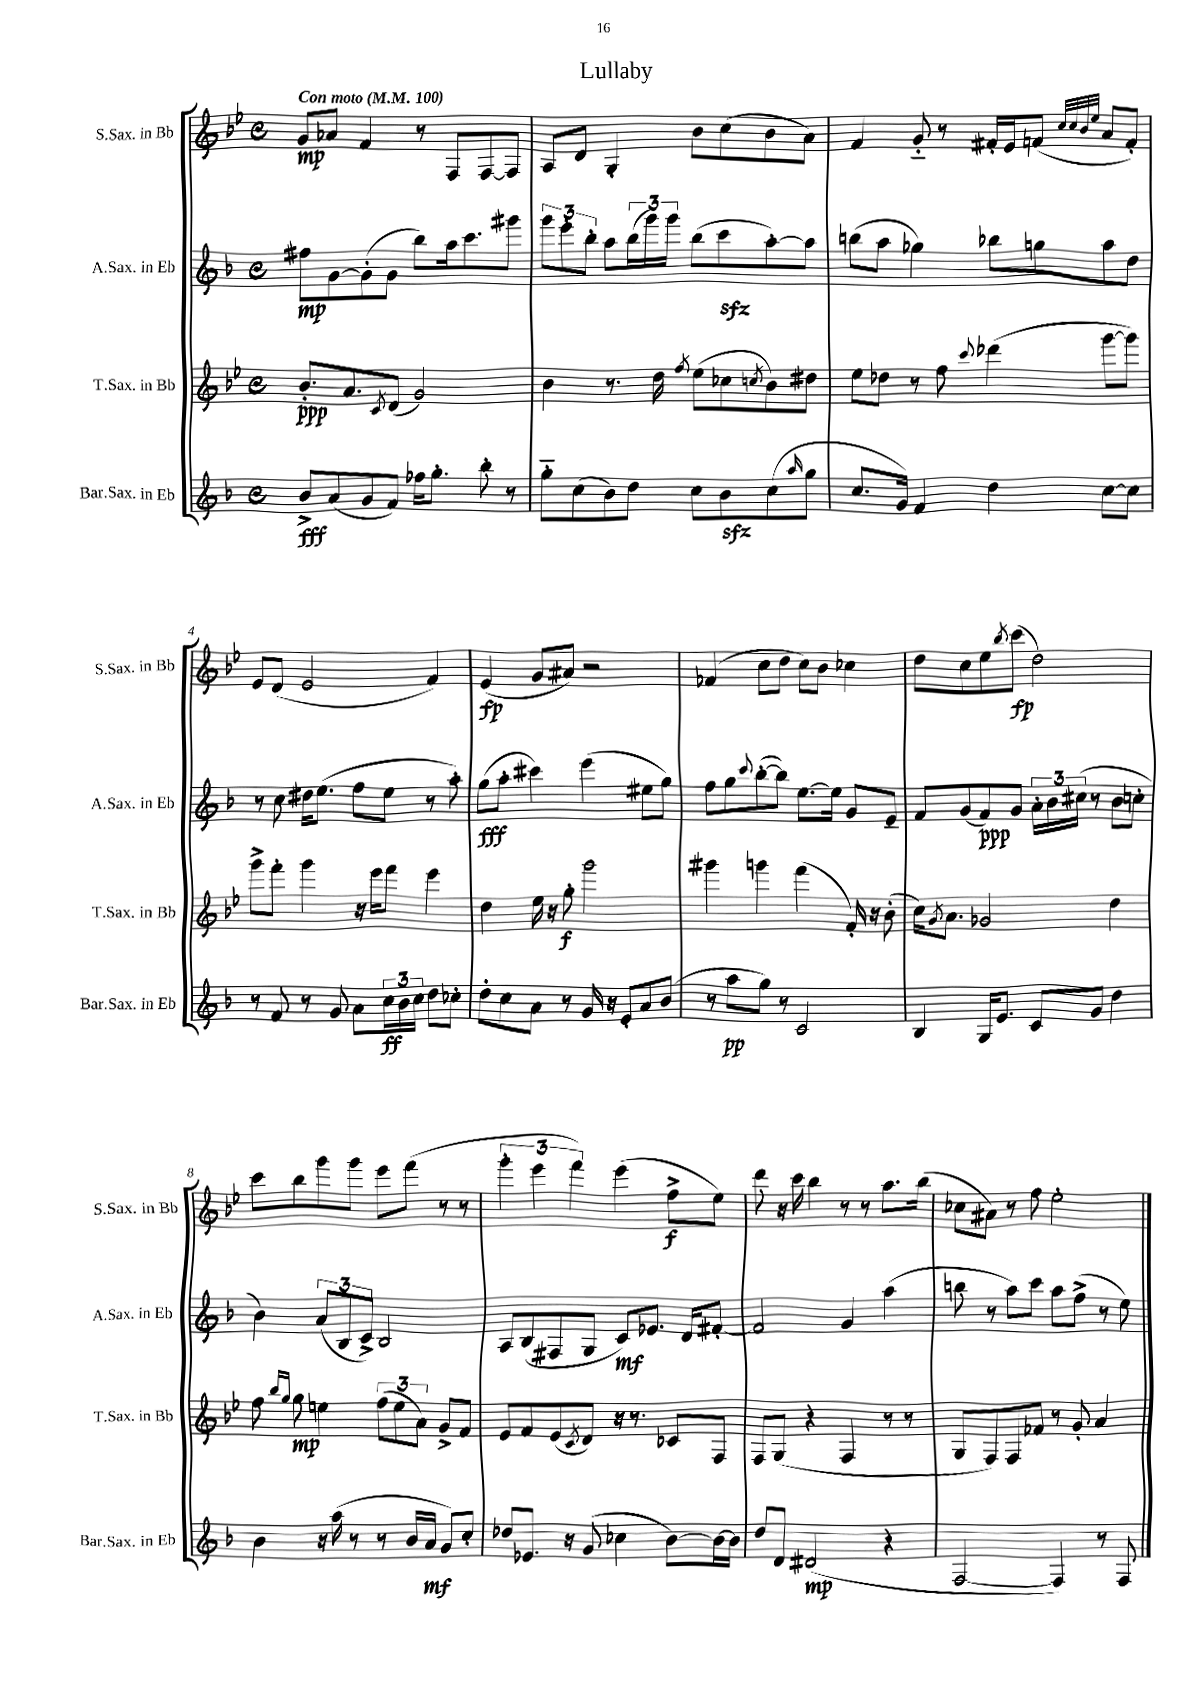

**kern	**dynam	**kern	**dynam	**kern	**dynam	**kern	**dynam
*part4	*part4	*part3	*part3	*part2	*part2	*part1	*part1
*staff4	*staff4	*staff3	*staff3	*staff2	*staff2	*staff1	*staff1
*I"Bar.Sax. in Eb	*	*I"T.Sax. in Bb	*	*I"A.Sax. in Eb	*	*I"S.Sax. in Bb	*
*I'Bar.Sax. in Eb	*	*I'T.Sax. in Bb	*	*I'A.Sax. in Eb	*	*I'S.Sax. in Bb	*
*clefG2	*	*clefG2	*	*clefG2	*	*clefG2	*
*k[b-]	*	*k[b-e-]	*	*k[b-]	*	*k[b-e-]	*
*M4/4	*	*M4/4	*	*M4/4	*	*M4/4	*
*met(c)	*	*met(c)	*	*met(c)	*	*met(c)	*
*MM100	*	*MM100	*	*MM100	*	*MM100	*
=1	=1	=1	=1	=1	=1	=1	=1
!	!	!	!	!	!	!LO:TX:a:B:t=Con moto	!
8b-^/L	fff	8.b-'/L	ppp	8ff#X\L	mp	8g/L	mp
(8a/	.	.	.	[8g\	.	8a-X/J	.
.	.	8.a/	.	.	.	.	.
8g/	.	.	.	(8g'\]	.	4f/	.
.	.	8qc/	.	.	.	.	.
8f/J)	.	(8d/J	.	8g\J	.	.	.
16ff-X\KL	.	2g/)	.	8bb-\L)	.	8r	.
8.gg'\J	.	.	.	.	.	.	.
.	.	.	.	16aa\k	.	8F/L	.
.	.	.	.	8.ccc\	.	.	.
8bb-'\	.	.	.	.	.	[8F/	.
8r	.	.	.	8ggg#X\J	.	8F/J]	.
=2	=2	=2	=2	=2	=2	=2	=2
8gg\L	.	4b-\	.	12ggg\L	.	8A/L	.
.	.	.	.	12eee'\	.	.	.
(8cc\	.	.	.	.	.	8d/J	.
.	.	.	.	12bb-'\J	.	.	.
8b-\)	.	8.r	.	8aa\L	.	4G'/	.
8dd\J	.	.	.	(24bb-\L	.	.	.
.	.	.	.	24ggg\)	.	.	.
.	.	16dd\	.	.	.	.	.
.	.	.	.	24ggg\JJ	.	.	.
.	.	8qff/	.	.	.	.	.
8cc\L	.	(8ee-\L	.	(8bb-\L	.	8b-\L	.
8b-zz\	.	8cc-X\	.	8ccczz\	.	(8cc\	.
.	.	8qccn/	.	.	.	.	.
(8cc\	.	8b-\)	.	[8aa'\)	.	8b-\	.
16qqaa/	.	.	.	.	.	.	.
8gg\J	.	8dd#X\J	.	8aa\J]	.	8a\J)	.
=3	=3	=3	=3	=3	=3	=3	=3
8.cc/L	.	8ee-\L	.	(8bbn\L	.	4f/	.
.	.	8dd-X\J	.	8aa\J	.	.	.
16g/Jk)	.	.	.	.	.	.	.
4f/	.	8r	.	4gg-X\)	.	8g/	.
.	.	8ff\	.	.	.	8r	.
.	.	8qqccc/	.	.	.	.	.
4dd\	.	(4ddd-X\	.	8bb-X\L	.	16f#X'/LL	.
.	.	.	.	.	.	16e-/J	.
.	.	.	.	8ggn\	.	(8fn/J	.
.	.	.	.	.	.	32qqcc/LLL	.
.	.	.	.	.	.	32qqcc/	.
.	.	.	.	.	.	32qqb-/	.
.	.	.	.	.	.	32qqee-/JJJ	.
[8cc\L	.	[8ggg\L	.	8aa\	.	8a/L	.
8cc\J]	.	8ggg\J])	.	8dd\J	.	8f'/J)	.
!!LO:LB:g=z
=4	=4	=4	=4	=4	=4	=4	=4
8r	.	8ggg^\L	.	8r	.	8e-/L	.
8f/	.	8fff'\J	.	8cc\	.	(8d/J	.
8r	.	4ggg\	.	16dd#X\KL	.	2e-/	.
.	.	.	.	(8.ee\J	.	.	.
8g/	.	.	.	.	.	.	.
8a\L	.	16r	.	8ff\L	.	.	.
.	.	16eee-\KL	.	.	.	.	.
24cc\L	ff	8fff\J	.	8ee\J	.	.	.
24b-\	.	.	.	.	.	.	.
24cc\JJ	.	.	.	.	.	.	.
8dd\L	.	4eee-\	.	8r	.	4f/)	.
8cc-X'\J	.	.	.	8aa'\)	.	.	.
=5	=5	=5	=5	=5	=5	=5	=5
8dd'\L	.	4dd\	.	(8gg\L	fff	(4e-/	fp
8cc\	.	.	.	8aa'\J	.	.	.
8a\J	.	16ee-\	.	4ccc#X\)	.	8g/L	.
.	.	16r	.	.	.	.	.
8r	.	8gg'\	f	.	.	8a#X/J)	.
16g/	.	2ggg\	.	(4eee\	.	2r	.
16r	.	.	.	.	.	.	.
8e'/L	.	.	.	.	.	.	.
8a/	.	.	.	8ee#X\L	.	.	.
(8b-/J	.	.	.	8gg\J)	.	.	.
=6	=6	=6	=6	=6	=6	=6	=6
8r	.	4ggg#X\	.	8ff\L	.	(4f-X/	.
8aa\L	pp	.	.	8gg\	.	.	.
.	.	.	.	8qqccc/	.	.	.
8gg\J)	.	4gggn\	.	([8bb-'\	.	8cc\L	.
8r	.	.	.	8bb-\J])	.	8dd\J	.
2c/	.	(4fff\	.	[8.ee\L	.	8cc\L)	.
.	.	.	.	.	.	8b-\J	.
.	.	.	.	16ee\Jk]	.	.	.
.	.	16f'/)	.	8g/L	.	4cc-X\	.
.	.	16r	.	.	.	.	.
.	.	(8b-'\	.	8e~/J	.	.	.
=7	=7	=7	=7	=7	=7	=7	=7
4B-/	.	16cc\KL)	.	8f/L	.	8dd\L	.
.	.	8qg/	.	.	.	.	.
.	.	8.a\J	.	.	.	.	.
.	.	.	.	(8g/	.	8cc\	.
16G/KL	.	2g-X/	.	8f/)	ppp	8ee-\	.
8.e/J	.	.	.	.	.	.	.
.	.	.	.	.	.	8qbb-/	.
.	.	.	.	8g/J	.	(8ccc\J	fp
8c/L	.	.	.	24a'\LL	.	2dd\)	.
.	.	.	.	24b-\	.	.	.
.	.	.	.	(24cc#X\JJ	.	.	.
8g/J	.	.	.	8r	.	.	.
4dd\	.	4dd\	.	8b-\L	.	.	.
.	.	.	.	8ccn'\J	.	.	.
!!LO:LB:g=z
=8	=8	=8	=8	=8	=8	=8	=8
4b-\	.	8ff\	.	4b-\)	.	8ccc\L	.
.	.	16qqbb-/LL	.	.	.	.	.
.	.	16qqgg/JJ	.	.	.	.	.
.	.	8gg\	mp	.	.	8bb-\	.
16r	.	4een\	.	(12a/L	.	8ggg\	.
(16aa\	.	.	.	.	.	.	.
.	.	.	.	12B-/	.	.	.
8r	.	.	.	.	.	8ggg\J	.
.	.	.	.	12c^/J)	.	.	.
8r	.	(12ff\L	.	2B-/	.	8eee-\L	.
.	.	12ee\	.	.	.	.	.
16b-/LL	.	.	.	.	.	(8fff\J	.
.	.	12a\J)	.	.	.	.	.
16a/JJ	mf	.	.	.	.	.	.
8g/L)	.	8g^/L	.	.	.	8r	.
8cc'/J	.	8f/J	.	.	.	8r	.
=9	=9	=9	=9	=9	=9	=9	=9
8dd-X/L	.	8e-/L	.	8A/L	.	6ggg'\	.
8.e-X/J	.	8f/	.	(8B-/	.	.	.
.	.	.	.	.	.	6eee-\	.
.	.	(8e-/	.	8F#X/	.	.	.
16r	.	.	.	.	.	.	.
.	.	.	.	.	.	6fff\)	.
.	.	8qc/	.	.	.	.	.
(8g/	.	8d/J)	.	8G/J	.	.	.
4cc-X\	.	16r	.	8c/L)	mf	(4eee-\	.
.	.	8.r	.	.	.	.	.
.	.	.	.	8.e-X/J	.	.	.
[8b-\L)	.	8c-X/L	.	.	.	8ff^\L	f
.	.	.	.	16d/KL	.	.	.
16b-\L_	.	8F/J	.	[8f#X'/J	.	8ee-\J)	.
16b-\JJ]	.	.	.	.	.	.	.
=10	=10	=10	=10	=10	=10	=10	=10
8dd/L	.	8F/L	.	2f#/]	.	8ddd\	.
8d/J	.	(8G/J	.	.	.	16r	.
.	.	.	.	.	.	16ccc\	.
(2d#X/	mp	4r	.	.	.	4bb-\	.
.	.	4F/	.	4g/	.	8r	.
.	.	.	.	.	.	8r	.
4r	.	8r	.	(4aa\	.	8.aa\L	.
.	.	8r	.	.	.	.	.
.	.	.	.	.	.	(16bb-\Jk	.
=11	=11	=11	=11	=11	=11	=11	=11
[2F/	.	8G/L	.	8bbn\	.	8cc-X\L	.
.	.	8F/)	.	8r	.	8a#X\J)	.
.	.	8F/	.	8aa\L)	.	8r	.
.	.	8f-X/J	.	8ccc\J	.	8ff\	.
4F/])	.	8r	.	8aa\L	.	2ee-'\	.
.	.	8g'/	.	(8ff^\J	.	.	.
8r	.	4a/	.	8r	.	.	.
8F/	.	.	.	8ee\)	.	.	.
==	==	==	==	==	==	==	==
*-	*-	*-	*-	*-	*-	*-	*-
